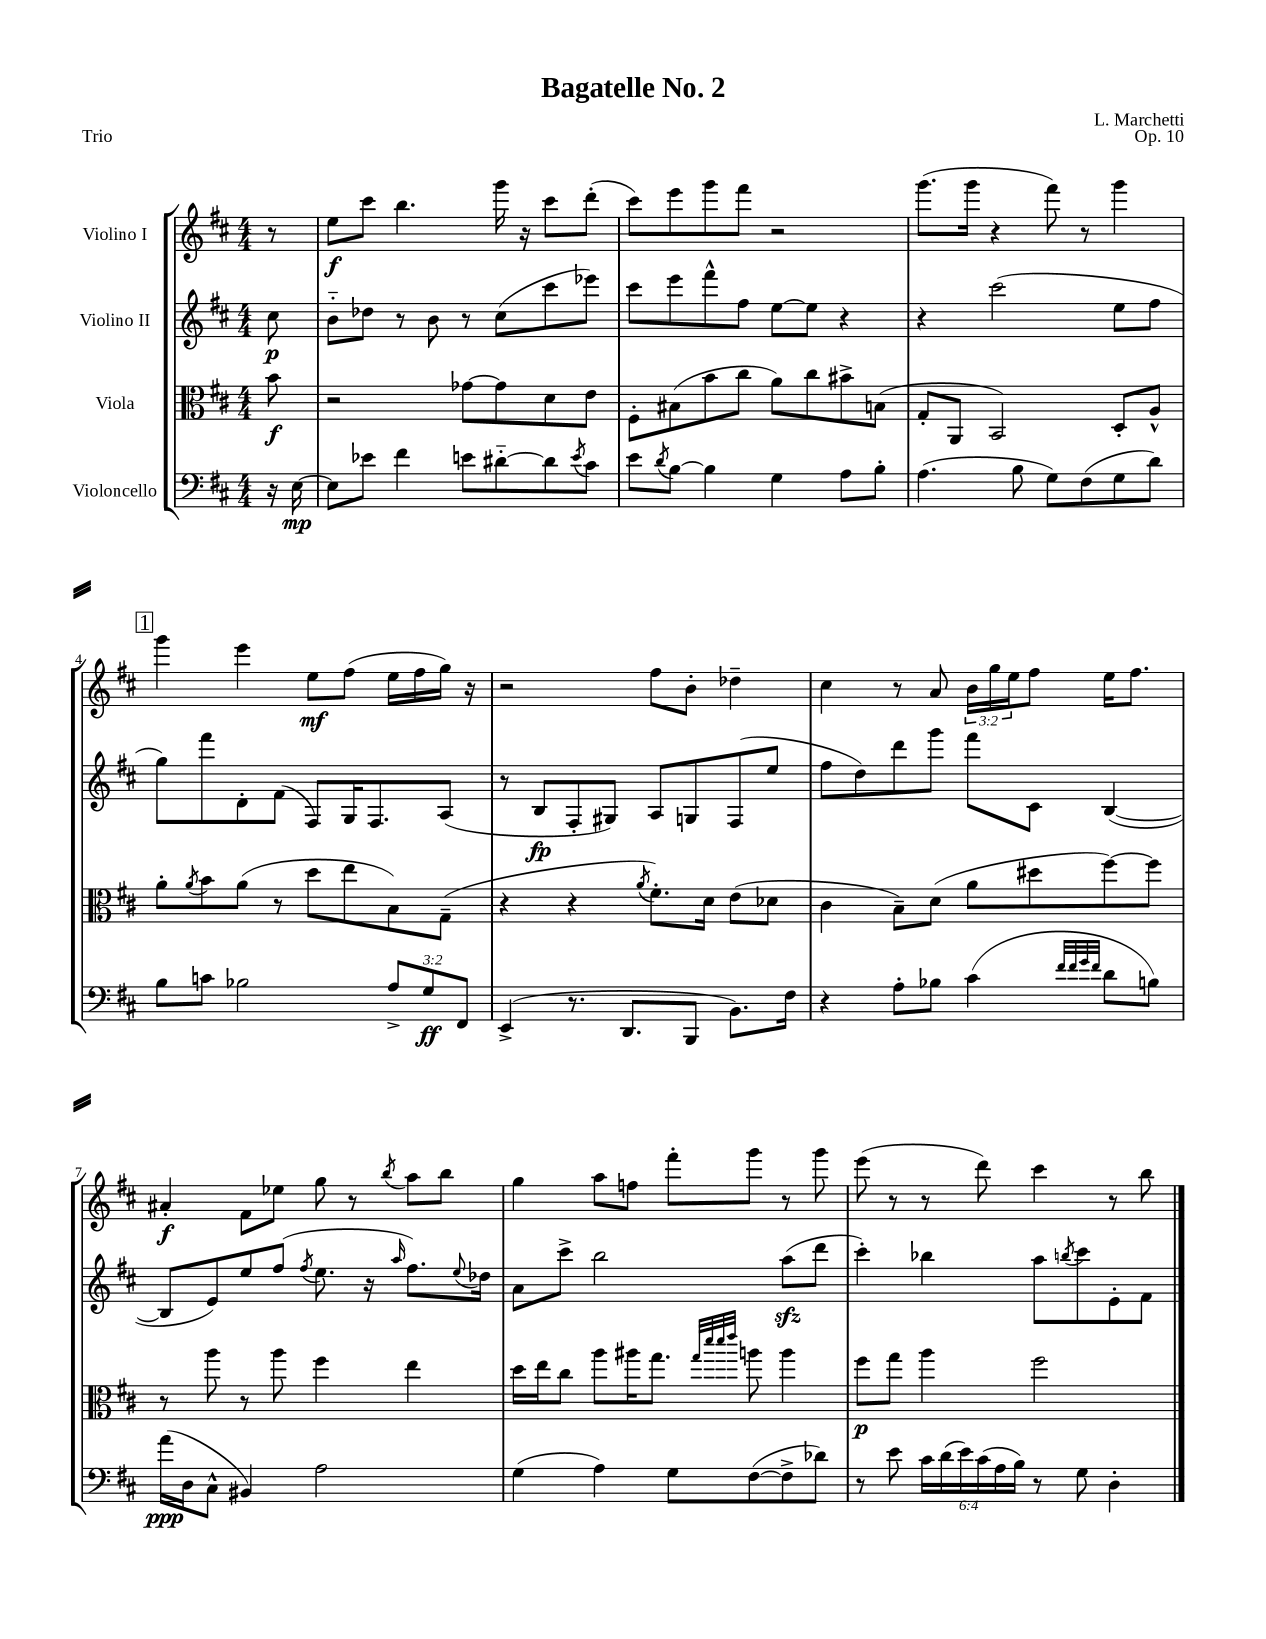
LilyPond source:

\header { title = "Bagatelle No. 2" composer = "L. Marchetti" opus = "Op. 10" piece = "Trio" }
<<
\new StaffGroup <<
\new Staff = "s0" \with { instrumentName = "Violino I" } {
    \clef treble \key d \major \numericTimeSignature \time 4/4 \override Staff.TupletNumber.text = #tuplet-number::calc-fraction-text \partial 8
    r8 |
    e''8\f cis'''8 b''4. g'''16 r16 cis'''8 d'''8-.( |
    cis'''8) e'''8 g'''8 fis'''8 r2 |
    g'''8.( g'''16 r4 fis'''8) r8 g'''4 |
    \mark \markup { \box "1" } g'''4 e'''4 e''8\mf fis''8( e''16 fis''16 g''16) r16 |
    r2 fis''8 b'8-. des''4-- |
    cis''4 r8 a'8 \tuplet 3/2 { b'16 g''16 e''16 } fis''8 e''16 fis''8. |
    ais'4-.\f fis'8 ees''8 g''8 r8 \acciaccatura { b''8 } a''8 b''8 |
    g''4 a''8 f''8 fis'''8-. g'''8 r8 g'''8 |
    e'''8( r8 r8 d'''8) cis'''4 r8 b''8 \bar "|." |
}
\new Staff = "s1" \with { instrumentName = "Violino II" } {
    \clef treble \key d \major \numericTimeSignature \time 4/4 \partial 8
    cis''8\p |
    b'8-_ des''8 r8 b'8 r8 cis''8( cis'''8 ees'''8) |
    cis'''8 e'''8 fis'''8-^ fis''8 e''8~ e''8 r4 |
    r4 cis'''2( e''8 fis''8 |
    \mark \markup { \box "1" } g''8) fis'''8 d'8-. fis'8( fis8) g16 fis8. a8( |
    r8 b8\fp fis8-. gis8) a8 g8 fis8( e''8 |
    fis''8 d''8) d'''8 g'''8 fis'''8 cis'8 b4~( |
    b8 e'8) e''8 fis''8( \acciaccatura { fis''8 } e''8. r16 \grace { a''16 } fis''8.) \appoggiatura { e''8 } des''16 |
    a'8 cis'''8-> b''2 a''8\sfz( d'''8 |
    cis'''4-.) bes''4 a''8 \acciaccatura { b''8 } cis'''8 e'8-. fis'8 \bar "|." |
}
\new Staff = "s2" \with { instrumentName = "Viola" } {
    \clef alto \key d \major \numericTimeSignature \time 4/4 \partial 8
    b'8\f |
    r2 ges'8~ ges'8 d'8 e'8 |
    fis8-. bis8( b'8 cis''8 a'8) cis''8 bis'8-> b8( |
    g8-. a,8 b,2) d8-. a8-^ |
    \mark \markup { \box "1" } a'8-. \acciaccatura { a'8 } b'8 a'8( r8 d''8 e''8 b8) g8--( |
    r4 r4 \acciaccatura { a'8 } fis'8.-.) d'16 e'8( des'8 |
    cis'4 b8--) d'8( a'8 dis''8 fis''8~) fis''8 |
    r8 a''8 r8 a''8 fis''4 e''4 |
    d''16 e''16 cis''8 a''8 ais''16 g''8. \grace { g''32 d'''32 d'''32 e'''32 } a''8 a''4 |
    fis''8\p g''8 a''4 fis''2 \bar "|." |
}
\new Staff = "s3" \with { instrumentName = "Violoncello" } {
    \clef bass \key d \major \numericTimeSignature \time 4/4 \override Staff.TupletNumber.text = #tuplet-number::calc-fraction-text \partial 8
    r16 e16~\mp |
    e8 ees'8 fis'4 e'8 dis'8~-_ dis'8 \acciaccatura { e'8 } cis'8 |
    e'8 \acciaccatura { d'8 } b8~ b4 g4 a8 b8-. |
    a4.( b8 g8) fis8( g8 d'8) |
    \mark \markup { \box "1" } b8 c'8 bes2 \tuplet 3/2 { a8-> g8\ff fis,8 } |
    e,4->( r8. d,8. b,,8 b,8.) fis16 |
    r4 a8-. bes8 cis'4( \grace { fis'32 fis'32 g'32 fis'32 } d'8 b8) |
    a'16\ppp( d16 cis8-^ bis,4) a2 |
    g4( a4) g8 fis8~( fis8-> des'8) |
    r8 e'8 \tuplet 6/4 { cis'16 d'16( e'16) cis'16( a16 b16) } r8 g8 d4-. \bar "|." |
}
>>
>>
